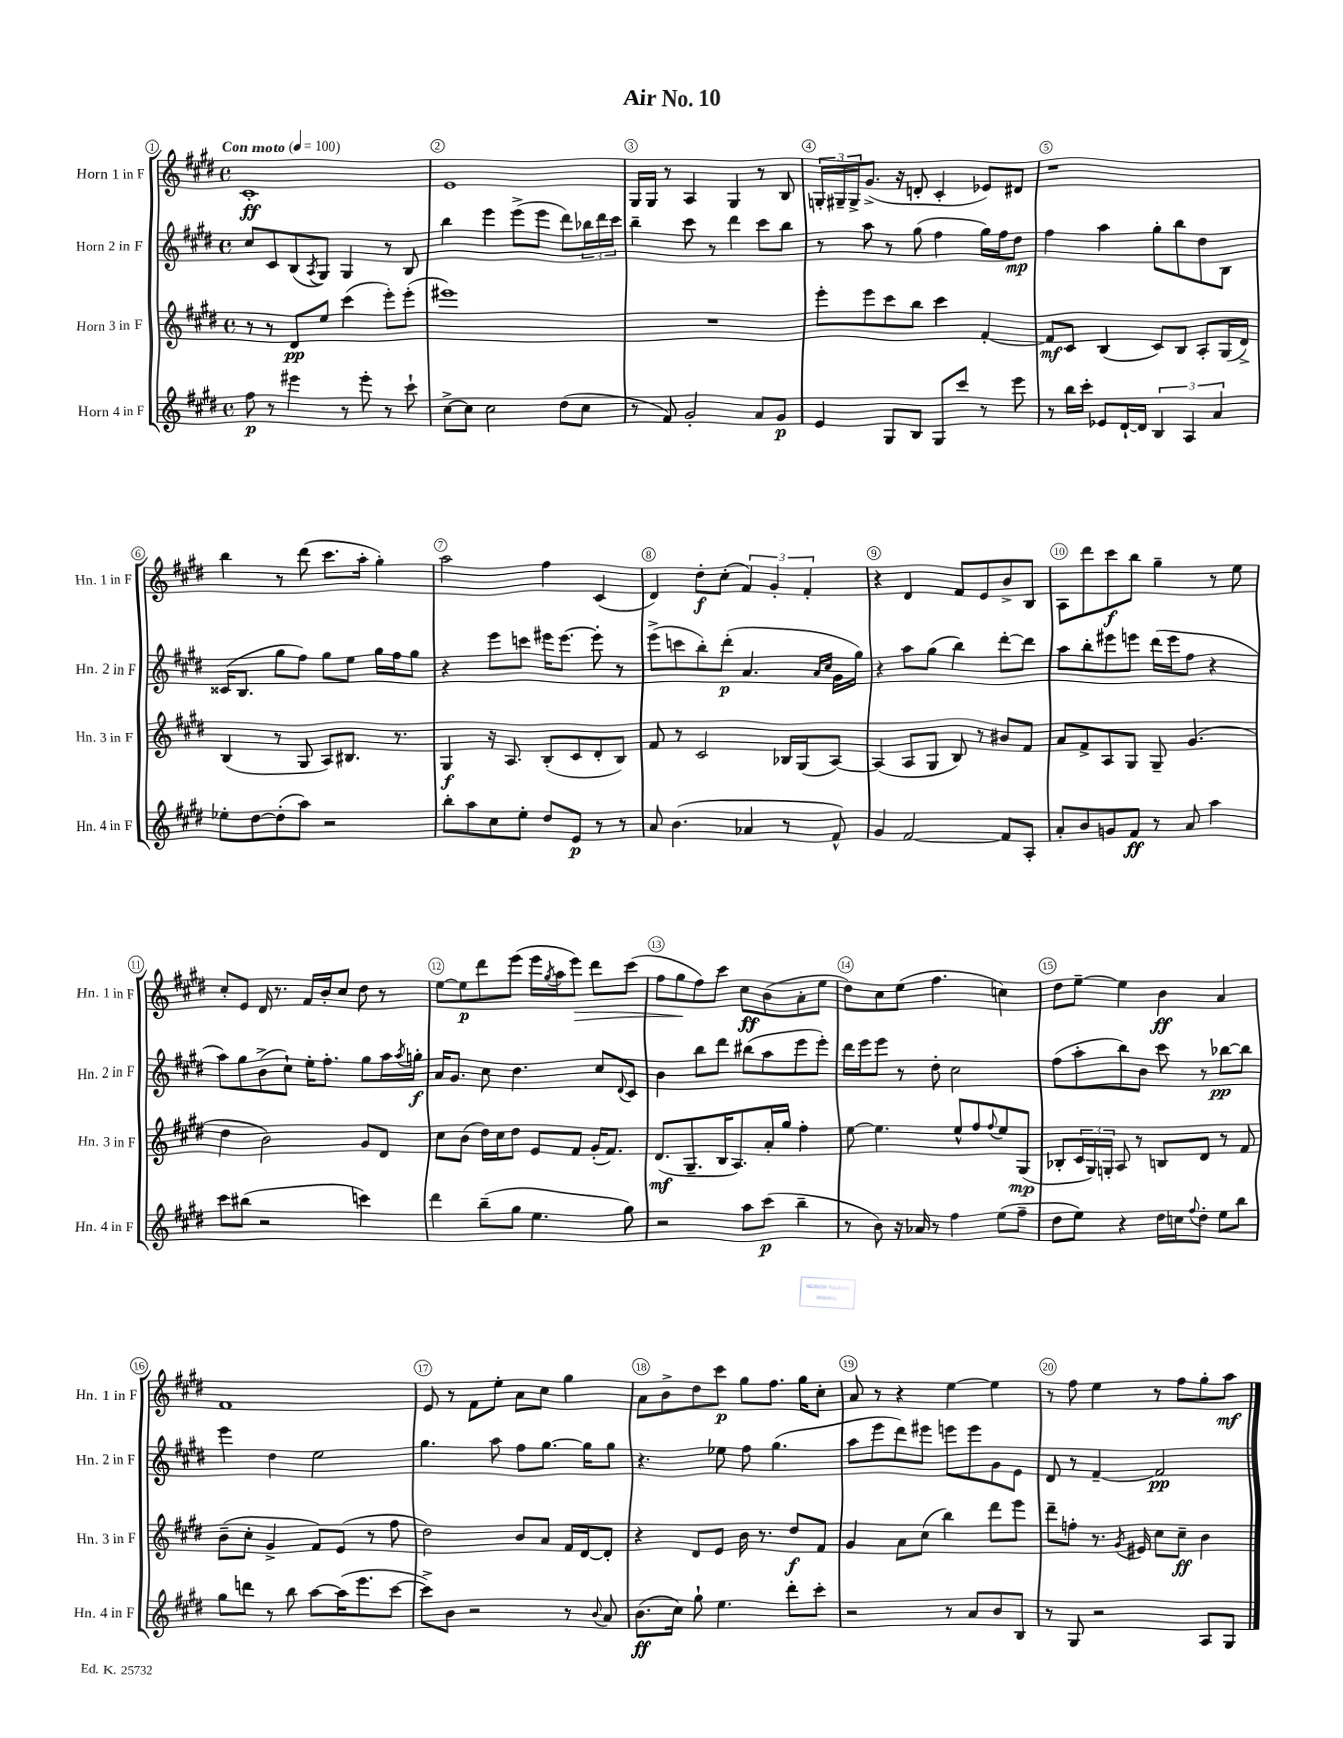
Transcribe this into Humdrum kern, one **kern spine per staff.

**kern	**kern	**kern	**kern
*staff4	*staff3	*staff2	*staff1
*clefG2	*clefG2	*clefG2	*clefG2
*k[f#c#g#d#]	*k[f#c#g#d#]	*k[f#c#g#d#]	*k[f#c#g#d#]
*M4/4	*M4/4	*M4/4	*M4/4
*met(c)	*met(c)	*met(c)	*met(c)
*MM100	*MM100	*MM100	*MM100
8ff#\	8r	8cc#/L	1c#'
8r	8r	8c#/	.
4eee#\	8d#/L	(8B/	.
.	.	8qA/	.
.	8ee/J	8G#/J)	.
8r	(4ccc#\	4G#/	.
8eee#'\	.	.	.
8r	8eee'\L)	8r	.
8ccc#`\	(8eee'\J	8B/	.
=	=	=	=
[8cc#^\L	1eee#)	4bb\	1e
8cc#\]J	.	.	.
2cc#\	.	4eee\	.
.	.	(8eee^\L	.
.	.	8eee\J	.
(8dd#\L	.	8ddd#\L)	.
8cc#\J	.	24bb-\L	.
.	.	24ddd#\	.
.	.	24ccc#\JJ	.
=	=	=	=
8r	1r	4bb~\	16G#/LL
.	.	.	16G#/JJ
8f#/)	.	.	8r
2g#'/	.	8ccc#\	4A/
.	.	8r	.
.	.	4ddd#\	4G#/
8a/L	.	8ccc#\L	8r
8g#/J	.	8bb\J	8B/
=	=	=	=
4e/	8eee'\L	8r	24G'/LL
.	.	.	24G#~/
.	.	.	24G#^/J
.	8eee\	8aa\	(8.g#^/J
8G#/L	8ccc#\	8r	.
.	.	.	16r
8B/J	8bb\J	(8gg#\	8d'/
8G#/L	4ccc#\	4ff#\	4c#'/
8ccc#/J	.	.	.
8r	[4f#'/	16gg#\LL)	8e-/L)
.	.	16ff#\J	.
8eee\	.	8dd#\J	8d#/J
=	=	=	=
8r	8f#/]L	4ff#\	1r
16bb\LL	8c#/J	.	.
16ccc#'\JJ	.	.	.
8e-/L	(4B/	4aa\	.
[16d#`/L	.	.	.
16d#/]JJ	.	.	.
6B/	8c#/L)	8gg#'\L	.
.	8B/J	8bb\	.
6A/	.	.	.
.	8A'/L	8dd#\	.
6a/	.	.	.
.	(16G#/L	8B\J	.
.	16d#^/JJ)	.	.
=	=	=	=
8ee-'\L	(4B/	(16c##/LK	4bb\
.	.	8.B/J	.
[8dd#\	.	.	.
(8dd#'\]	8r	8gg#\L	8r
8aa\J)	8G#/	8ff#\J)	(8ddd#\
2r	8A/L)	8gg#\L	8.ccc#\L
.	8.B#/J	8ee\J	.
.	.	.	16aa'\Jk
.	.	16gg#\LL	4gg#'\)
.	8.r	16ff#\J	.
.	.	8gg#\J	.
=	=	=	=
8bb'\L	4G#/	4r	2aa\
8aa\	.	.	.
8cc#\	16r	8eee\L	.
.	8.A/	.	.
8ee'\J	.	8ccc\J	.
8dd#/L	(8B'/L	16eee#\LK	4ff#\
.	.	[8.eee#\J	.
8e/J	8c#/	.	.
8r	8d#'/	8eee#'\]	(4c#/
8r	8B/J)	8r	.
=	=	=	=
8a/	8f#/	(8eee^\L	4d#/)
(4.b\	8r	8ccc\	.
.	2c#/	8bb'\)	8dd#'\L
.	.	(8ddd#'\J	(8cc#'\J
4a-/	.	4.a/	6f#/)
.	.	.	6g#'/
8r	16B-/LL	.	.
.	(16G#/J	.	.
.	.	.	6f#'/
.	.	16qqa/LL	.
.	.	16qqcc#/JJ	.
8f#^^/)	[8A/J)	16g#\LL	.
.	.	16gg#\JJ)	.
=	=	=	=
4g#/	(4A/]	4r	4r
[2f#/	8A/L	8aa\L	4d#/
.	8G#/J	(8gg#\J	.
.	8B/)	4bb\)	8f#/L
.	8r	.	8e/
8f#/]L	8b#/L	[8ddd#'\L	8b^/
8A'/J	8f#/J	8ddd#\]J	8B/J
=	=	=	=
8a'/L	8a/L	8aa\L	8A\L
8b/	8f#^/	8bb'\	8ddd#\
8g/	8A/	8eee#\	8ccc#\
8f#/J	8G#/J	8eee\J	8bb\J
8r	8G#~/	(16ddd#\LL	4gg#~\
.	.	16eee\J	.
8a/	(4.g#/	8ff#\J	.
4aa\	.	4r	8r
.	.	.	8ee\
=	=	=	=
8ccc#\L	4dd#\	8aa\L)	8cc#'/L
(8bb#\J	.	8gg#\	8e/J
2r	2b\)	(8b^\	16d#/
.	.	.	8.r
.	.	8cc#`\J)	.
.	.	16ee'\LK	16f#/LL
.	.	8.ff#'\J	16b'/J
.	.	.	8cc#/J
4ccc\)	8g#/L	8gg#\L	8dd#\
.	8d#/J	16aa\L	8r
.	.	8qaa/	.
.	.	16gg'\JJ	.
=	=	=	=
4ddd#\	8cc#\L	16a/LK	[8ee\L
.	.	8.g#/J	.
.	(8b\J	.	8ee\]
(8bb~\L	16dd#\LL)	8cc#\	8ddd#\
.	16cc#\J	.	.
8gg#\J	8dd#\J	4.dd#\	(8eee\J
4.ee\	8e/L	.	16eee\LL
.	.	.	8qgg#/
.	.	.	16aa\J
.	8f#/J	.	8eee\J)
.	(16g#'/LK	8cc#/L	8ddd#\L
.	8.f#/J)	.	.
.	.	8qqd#/	.
8gg#\)	.	8c#/J	(8ccc#\J
=	=	=	=
2r	(8.d#/L	4b\	8ff#\L
.	.	.	8gg#\
.	8.G#~/	.	.
.	.	8bb\L	8ff#\)
.	16B/K	8ddd#\J	8ccc#\J
.	8.A/)	.	.
8aa\L	.	(8bb#\L	8cc#\L
(8ccc#\J	16a'/L	8aa\	(8b\
.	16gg#/JJ	.	.
4bb~\	4ff#'\	8eee\	8a'\
.	.	8eee'\J)	8ee\J
=	=	=	=
8r	[8ee\	16ddd#\LL	8dd#\L)
.	.	16eee\J	.
8b\)	4.ee\]	8eee\J	8cc#\
16r	.	8r	(8ee\J
16a-/	.	.	.
8r	.	8dd#'\	4.ff#\
4ff#\	8ee^^/L	2cc#\	.
.	8ff#/	.	.
.	8qqff#/	.	.
(8ee\L	8ee/	.	4cc\)
8ff#~\J	(8G#/J	.	.
=	=	=	=
8dd#\L	8B-'/L	(8ff#\L	8dd#\L
8ee\J)	24c#/L	8aa'\	[8ee~\J
.	24G#/)	.	.
.	24G'/JJ	.	.
4r	8A/	8bb\)	4ee\]
.	8r	8b\J	.
16dd#\LL	8B/L	8ccc#\	4b\
16cc\J	.	.	.
8qqff#/	.	.	.
8dd#'\J	8d#/J	8r	.
8ee\L	8r	[8bb-\L	4a/
8bb\J	8f#/	8bb-\]J	.
=	=	=	=
8gg#\L	(8b~\L	4eee\	1f#
8ddd\J	8cc#'\J	.	.
8r	4g#^/	4dd#\	.
8bb\	.	.	.
[8aa\L	8f#/L)	2ee\	.
(16aa\]K	(8e/J	.	.
8.eee\	.	.	.
.	8r	.	.
[8ccc#\J	8ff#\	.	.
=	=	=	=
8ccc#^\]L)	2dd#\)	4.gg#\	8e/
8b\J	.	.	8r
2r	.	.	8f#\L
.	.	8aa\	8ee'\J
.	8b/L	8ff#\L	8a\L
.	8a/J	[8.gg#\J	8cc#\J
8r	16f#/LL	.	4gg#\
.	[16d#/J	16gg#\]LK	.
8qqb/	.	.	.
8a/	8d#'/]J	8gg#\J	.
=	=	=	=
(8.b\L	4r	4.r	8a\L
.	.	.	8b^\
16cc#\Jk)	.	.	.
8gg#`\	8d#/L	.	8dd#\
4.ee\	8e/J	8ee-\	8ccc#\J
.	16b\	8ff#\	8gg#\L
.	8.r	.	.
.	.	(4.gg#\	8.ff#\J
8ddd#'\L	8dd#/L	.	.
.	.	.	16gg#\LK
8ccc#'\J	8f#/J	.	8cc#'\J
=	=	=	=
2r	4g#/	8aa\L	8a/
.	.	8eee\	8r
.	8a\L	8ddd#\)	4r
.	(8cc#\J	8eee#\J	.
8r	4bb\)	8eee\L	[4ee\
8a/L	.	8eee\	.
8b/	8ddd#\L	8g#\	4ee\]
8B/J	8eee\J	8e\J	.
=	=	=	=
8r	8ddd#~\L	8d#/	8r
8G#/	8ff'\J	8r	8ff#\
2r	8.r	[4f#~/	4ee\
.	8qg#/	.	.
.	16e#/	.	.
.	8cc#\L	2f#/]	8r
.	8cc#~\J	.	8ff#\L
8A/L	4b\	.	8gg#'\
8G#/J	.	.	8aa\J
==	==	==	==
*-	*-	*-	*-
